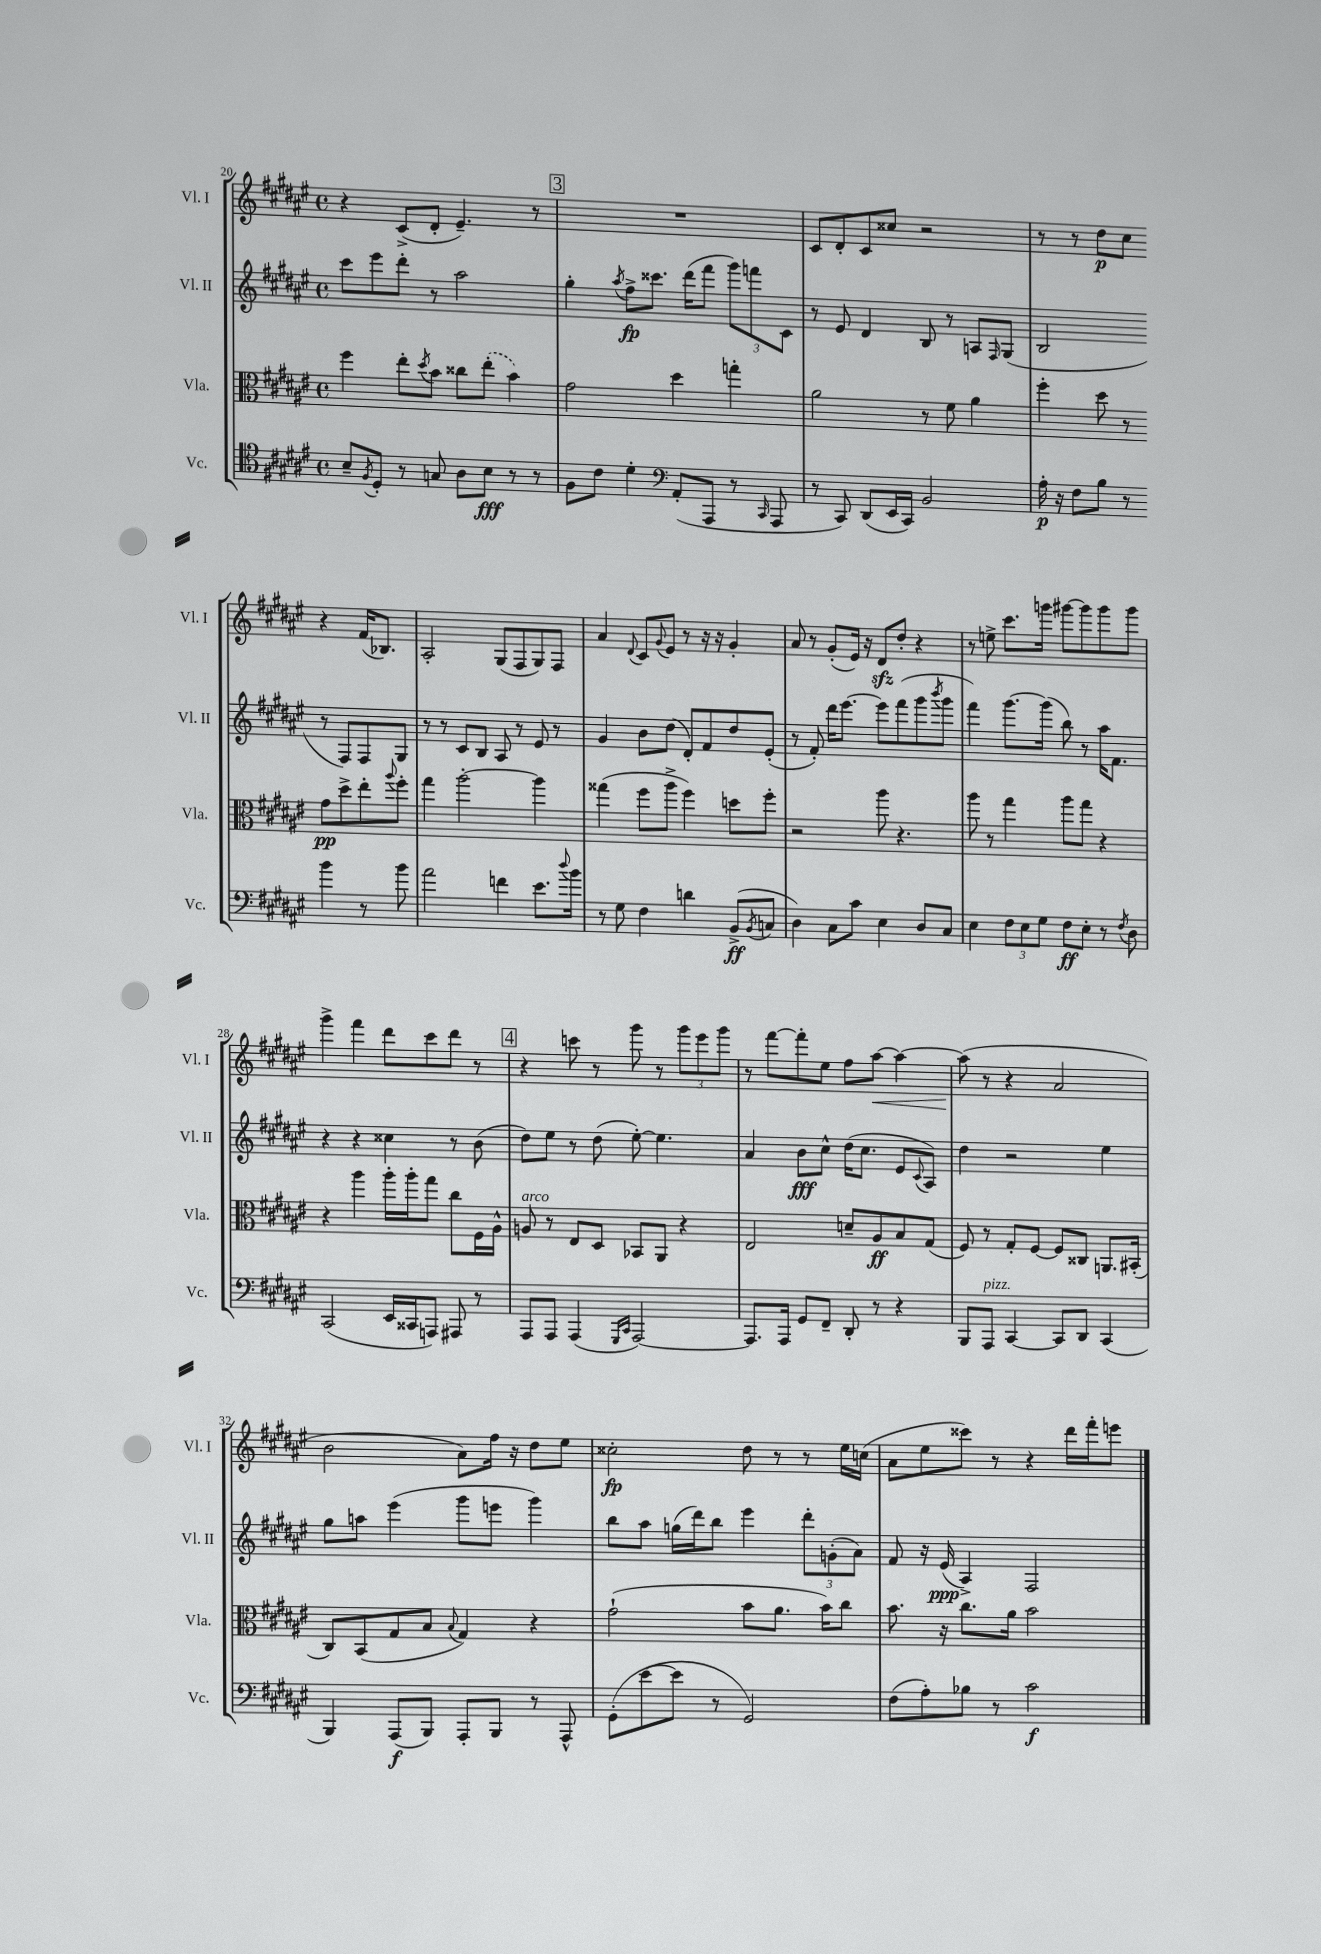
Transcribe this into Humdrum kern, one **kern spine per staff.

**kern	**dynam	**kern	**dynam	**kern	**dynam	**kern	**dynam
*part4	*part4	*part3	*part3	*part2	*part2	*part1	*part1
*staff4	*staff4	*staff3	*staff3	*staff2	*staff2	*staff1	*staff1
*I"Vc.	*	*I"Vla.	*	*I"Vl. II	*	*I"Vl. I	*
*I'Vc.	*	*I'Vla.	*	*I'Vl. II	*	*I'Vl. I	*
*clefC4	*	*clefC3	*	*clefG2	*	*clefG2	*
*k[f#c#g#d#a#e#]	*	*k[f#c#g#d#a#e#]	*	*k[f#c#g#d#a#e#]	*	*k[f#c#g#d#a#e#]	*
*M4/4	*	*M4/4	*	*M4/4	*	*M4/4	*
*met(c)	*	*met(c)	*	*met(c)	*	*met(c)	*
=20	=20	=20	=20	=20	=20	=20	=20
8B~/L	.	4ff#\	.	8ccc#\L	.	4r	.
8qF#/	.	.	.	.	.	.	.
8D#'/J	.	.	.	8eee#\	.	.	.
8r	.	8ee#'\L	.	8ddd#'\J	.	(8c#^/L	.
.	.	8qdd#/	.	.	.	.	.
8Gn/	.	8b\J	.	8r	.	8d#'/J	.
8A#\L	.	8cc##X\L	.	2aa#\	.	4.e#~/)	.
8B\J	fff	(8ee#'\J	.	.	.	.	.
8r	.	4b\)	.	.	.	.	.
8r	.	.	.	.	.	8r	.
!!LO:REH:place=s1:t=3
=21	=21	=21	=21	=21	=21	=21	=21
8F#\L	.	2g#\	.	4gg#'\	.	1r	.
8c#\J	.	.	.	.	.	.	.
.	.	.	.	8qaa#/	.	.	.
4d#'\	.	.	.	8ff#^\L	fp	.	.
.	.	.	.	8.ccc##X\J	.	.	.
*clefF4	*	*	*	*	*	*	*
(8AA#'/L	.	4dd#\	.	.	.	.	.
.	.	.	.	(16ddd#\KL	.	.	.
8AAA#/J	.	.	.	8fff#\J	.	.	.
8r	.	4ggn'\	.	12ggg#\L)	.	.	.
.	.	.	.	12fffn\	.	.	.
16qqCC#/	.	.	.	.	.	.	.
8AAA#/	.	.	.	.	.	.	.
.	.	.	.	12c#\J	.	.	.
=22	=22	=22	=22	=22	=22	=22	=22
8r	.	2a#\	.	8r	.	8c#/L	.
8CC#/)	.	.	.	8e#/	.	8d#'/	.
(8DD#/L	.	.	.	4d#/	.	8c#/	.
16EE#/L	.	.	.	.	.	8cc##X/J	.
16CC#/JJ)	.	.	.	.	.	.	.
2BB/	.	8r	.	8B/	.	2r	.
.	.	8f#\	.	8r	.	.	.
.	.	4a#\	.	8An/L	.	.	.
.	.	.	.	16qqF#/	.	.	.
.	.	.	.	(8G#/J	.	.	.
=23	=23	=23	=23	=23	=23	=23	=23
16A#'\	p	4ff#'\	.	2B/	.	8r	.
16r	.	.	.	.	.	.	.
8F#\L	.	.	.	.	.	8r	.
8B\J	.	8dd#\	.	.	.	8dd#\L	p
8r	.	8r	.	.	.	8cc#\J	.
4b\	.	8g#\L	pp	8r	.	4r	.
.	.	8dd#^\	.	8F#/L)	.	.	.
8r	.	8ee#'\	.	8F#/	.	(16f#/KL	.
.	.	.	.	.	.	8.B-X/J)	.
.	.	8qqaa#/	.	.	.	.	.
8b\	.	8ff#'\J	.	8G#/J	.	.	.
!!LO:LB:g=z
=24	=24	=24	=24	=24	=24	=24	=24
2a#\	.	4gg#\	.	8r	.	2A#'/	.
.	.	.	.	8r	.	.	.
.	.	[2aa#'\	.	8c#/L	.	.	.
.	.	.	.	8B/J	.	.	.
4fn\	.	.	.	8A#/	.	(8G#/L	.
.	.	.	.	8r	.	8F#/	.
8.e#\L	.	4aa#\]	.	8e#/	.	8G#/)	.
.	.	.	.	8r	.	8F#/J	.
8qqdd#/	.	.	.	.	.	.	.
16b\Jk	.	.	.	.	.	.	.
=25	=25	=25	=25	=25	=25	=25	=25
8r	.	(4gg##X\	.	4g#/	.	4a#/	.
8G#\	.	.	.	.	.	.	.
.	.	.	.	.	.	8qqd#/	.
4F#\	.	8ff#\L	.	8b\L	.	8c#/L	.
.	.	.	.	.	.	8qqg#/	.
.	.	8aa#^\J	.	(8dd#\J	.	8e#/J	.
4dn\	.	4ff#\)	.	8d#'/L)	.	8r	.
.	.	.	.	8f#/	.	16r	.
.	.	.	.	.	.	16r	.
(8BB^/L	ff	8ddn\L	.	8dd#/	.	4g#'/	.
8qBB/	.	.	.	.	.	.	.
8Cn/J	.	8ff#'\J	.	(8e#'/J	.	.	.
=26	=26	=26	=26	=26	=26	=26	=26
4D#\)	.	2r	.	8r	.	8a#/	.
.	.	.	.	8f#'/)	.	8r	.
8C#\L	.	.	.	16ddd#\KL	.	(8g#'/L	.
.	.	.	.	[8.eee#\J	.	.	.
8c#\J	.	.	.	.	.	16e#/Jk)	.
.	.	.	.	.	.	16r	.
4E#\	.	8aa#\	.	8eee#\L]	.	8d#zz/L	.
.	.	4.r	.	(8fff#\	.	8dd#'/J	.
8D#/L	.	.	.	8ggg#\	.	4r	.
.	.	.	.	8qbbb/	.	.	.
8C#/J	.	.	.	8ggg#\J	.	.	.
=27	=27	=27	=27	=27	=27	=27	=27
4E#\	.	8aa#\	.	4fff#\)	.	8r	.
.	.	8r	.	.	.	8een^\	.
12F#\L	.	4gg#\	.	[8.ggg#\L	.	8.ccc#\L	.
12E#\	.	.	.	.	.	.	.
12G#\J	.	.	.	.	.	.	.
.	.	.	.	(16ggg#\Jk]	.	16gggn\Jk	.
8F#\L	ff	8aa#\L	.	8bb\)	.	[8ggg#X\L	.
8E#'\J	.	8gg#\J	.	8r	.	8ggg#\]	.
8r	.	4r	.	16aa#\KL	.	8ggg#\	.
.	.	.	.	8.f#\J	.	.	.
8qF#/	.	.	.	.	.	.	.
8D#\	.	.	.	.	.	8ggg#\J	.
!!LO:LB:g=z
=28	=28	=28	=28	=28	=28	=28	=28
(2CC#/	.	4r	.	4r	.	4ggg#^\	.
.	.	4aa#\	.	4r	.	4fff#\	.
16EE#/LL	.	16aa#'\LL	.	4cc##X\	.	8ddd#\L	.
16CC##X/J	.	16aa#'\J	.	.	.	.	.
8AAAn/J)	.	8gg#\J	.	.	.	8ccc#\	.
8AAA#X/	.	8cc#\L	.	8r	.	8ddd#\J	.
8r	.	16F#\L	.	(8b\	.	8r	.
.	.	16A#^^\JJ	.	.	.	.	.
!!LO:REH:place=s1:t=4
=29	=29	=29	=29	=29	=29	=29	=29
!	!	!LO:TX:a:i:t=arco	!	!	!	!	!
8AAA#/L	.	8An/	.	8dd#\L)	.	4r	.
8AAA#/J	.	8r	.	8ee#\J	.	.	.
(4AAA#/	.	8E#/L	.	8r	.	8cccn\	.
.	.	8D#/J	.	(8dd#\	.	8r	.
16qqGGG#/LL	.	.	.	.	.	.	.
16qqCC#/JJ	.	.	.	.	.	.	.
[2AAA#/)	.	8BB-X/L	.	[8ee#'\)	.	8ggg#\	.
.	.	8AA#/J	.	4.ee#\]	.	8r	.
.	.	4r	.	.	.	12ggg#\L	.
.	.	.	.	.	.	12eee#\	.
.	.	.	.	.	.	12ggg#\J	.
=30	=30	=30	=30	=30	=30	=30	=30
8.AAA#/L]	.	2E#/	.	4a#/	.	8r	.
.	.	.	.	.	.	[8fff#\L	.
16AAA#/Jk	.	.	.	.	.	.	.
8GG#/L	.	.	.	8b\L	fff	8fff#'\]	.
8FF#~/J	.	.	.	8cc#^^\J	.	8ee#\J	.
8DD#'/	.	8dn~/L	.	(16dd#\KL	.	8ff#\L	.
.	.	.	.	8.cc#\J	.	.	.
!	!	!	!	!	!	!	!LO:HP:b
8r	.	8A#/	ff	.	.	[8aa#\J	<
4r	.	8B/	.	8e#/L	.	4aa#\_	.
.	.	.	.	8qqc#/	.	.	.
.	.	(8G#/J	.	8A#/J)	.	.	.
=31	=31	=31	=31	=31	=31	=31	=31
8BBB/L	.	8F#/)	.	4dd#\	.	(8aa#\]	.
!LO:TX:a:i:t=pizz.	!	!	!	!	!	!	!
8AAA#/J	.	8r	.	.	.	8r	[
[4CC#/	.	8G#'/L	.	2r	.	4r	.
.	.	[8F#/J	.	.	.	.	.
8CC#/L]	.	8F#/L]	.	.	.	2a#/	.
8DD#/J	.	8C##X/J	.	.	.	.	.
(4CC#/	.	8.AAn/L	.	4ee#\	.	.	.
.	.	(16BB#X'/Jk	.	.	.	.	.
!!LO:LB:g=z
=32	=32	=32	=32	=32	=32	=32	=32
4BBB/)	.	8C#/L)	.	8gg#\L	.	2b\	.
.	.	(8BB/	.	8aan\J	.	.	.
(8AAA#/L	f	8G#/	.	(4eee#\	.	.	.
8BBB/J)	.	8B/J	.	.	.	.	.
.	.	8qqB/	.	.	.	.	.
8AAA#'/L	.	4G#/)	.	8ggg#\L	.	8a#\L)	.
8BBB/J	.	.	.	8eeen\J	.	16ff#\Jk	.
.	.	.	.	.	.	16r	.
8r	.	4r	.	4ggg#\)	.	8dd#\L	.
8AAA#^^/	.	.	.	.	.	8ee#\J	.
=33	=33	=33	=33	=33	=33	=33	=33
(8GG#'\L	.	(2g#`\	.	8bb\L	.	2cc##X'\	fp
[8e#\	.	.	.	8aa#\J	.	.	.
8e#\J]	.	.	.	(16ggn\LL	.	.	.
.	.	.	.	16ddd#\J)	.	.	.
8r	.	.	.	8bb\J	.	.	.
2GG#/)	.	8b\L	.	4eee#\	.	8dd#\	.
.	.	8.a#\J	.	.	.	8r	.
.	.	.	.	12ddd#'\L	.	8r	.
.	.	16b\KL)	.	.	.	.	.
.	.	.	.	(12gn'\	.	.	.
.	.	8cc#\J	.	.	.	16ee#\LL	.
.	.	.	.	12a#\J)	.	.	.
.	.	.	.	.	.	(16ccn\JJ	.
=34	=34	=34	=34	=34	=34	=34	=34
(8F#\L	.	8.b\	.	8f#/	.	8a#\L	.
8A#'\)	.	.	.	16r	.	8ee#\	.
.	.	16r	.	(16e#/	ppp	.	.
8B-X\J	.	8.cc#\L	.	4A#^/)	.	8ccc##X\J)	.
8r	.	.	.	.	.	8r	.
.	.	16a#\Jk	.	.	.	.	.
2c#\	f	2b\	.	2F#/	.	4r	.
.	.	.	.	.	.	16ddd#\LL	.
.	.	.	.	.	.	16fff#'\J	.
.	.	.	.	.	.	8eeen\J	.
==	==	==	==	==	==	==	==
*-	*-	*-	*-	*-	*-	*-	*-
